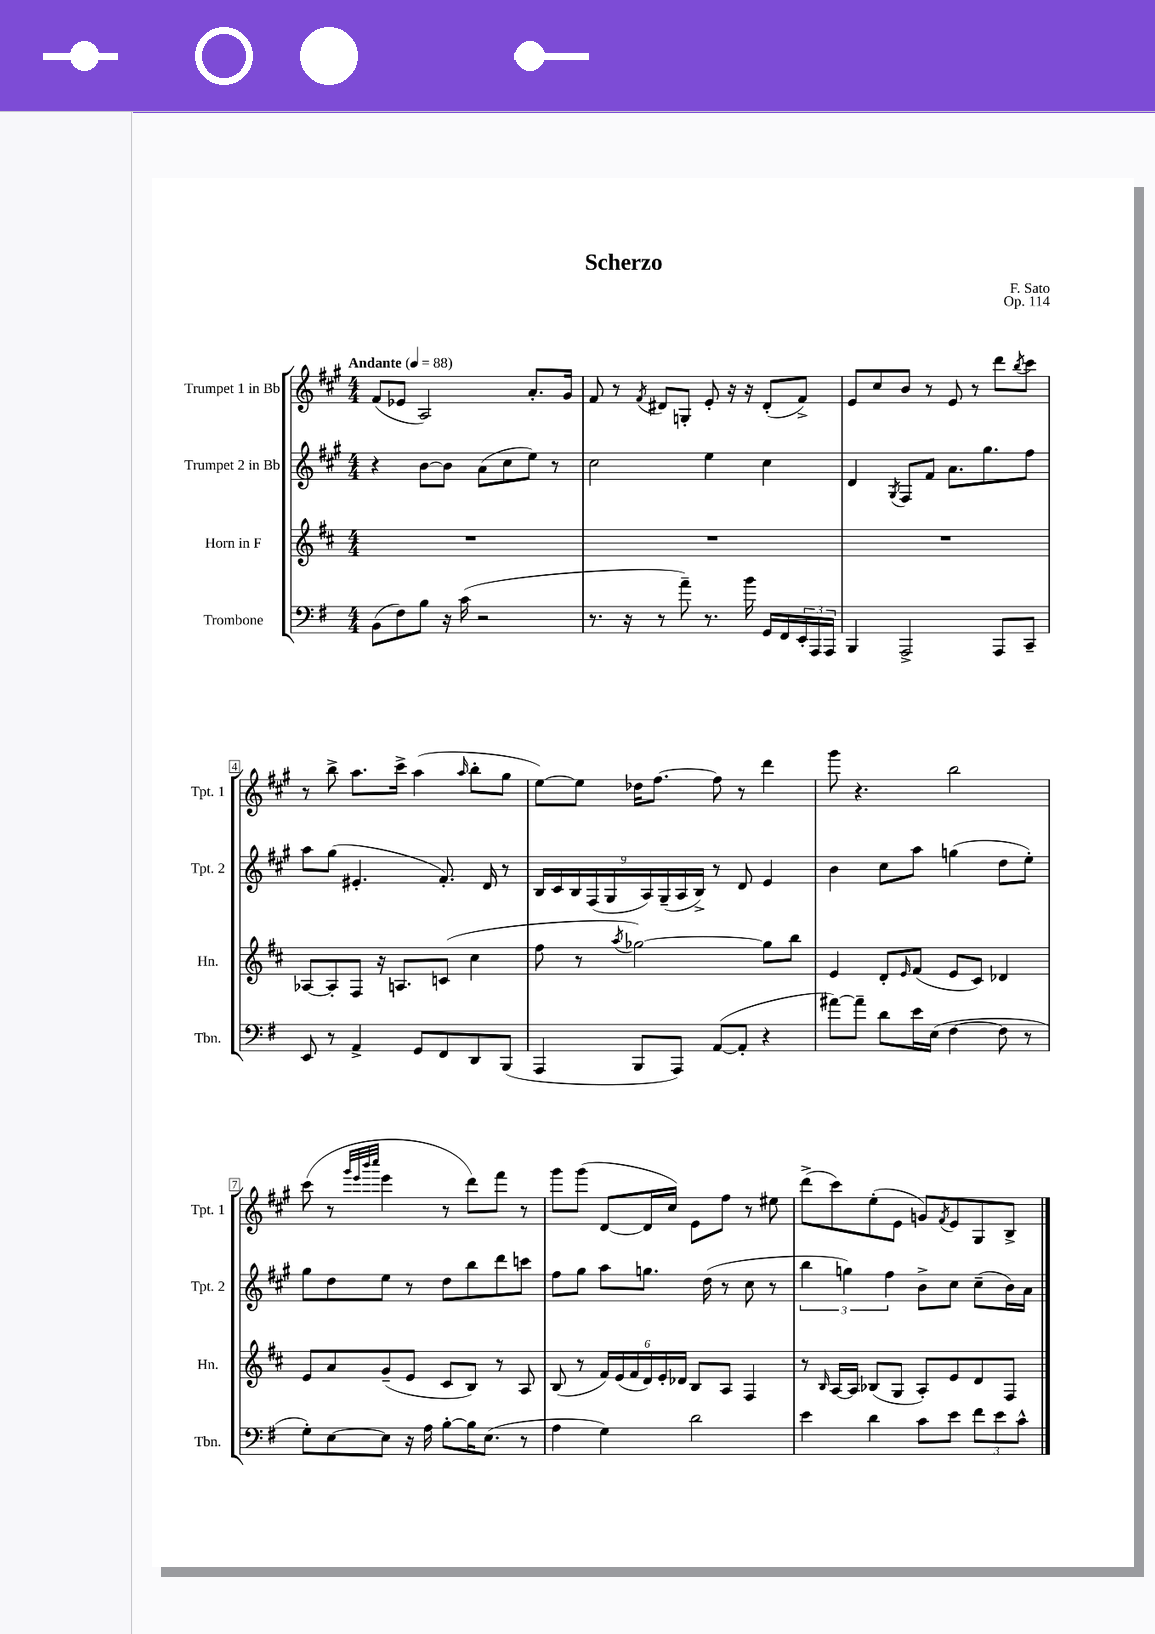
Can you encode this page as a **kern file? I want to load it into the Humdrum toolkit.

**kern	**kern	**kern	**kern
*staff4	*staff3	*staff2	*staff1
*clefF4	*clefG2	*clefG2	*clefG2
*k[f#]	*k[f#c#]	*k[f#c#g#]	*k[f#c#g#]
*M4/4	*M4/4	*M4/4	*M4/4
*MM88	*MM88	*MM88	*MM88
(8BB\L	1r	4r	(8f#/L
8F#\)	.	.	8e-/J
8B\J	.	[8b\L	2A/)
16r	.	8b\]J	.
(16c\	.	.	.
2r	.	(8a\L	.
.	.	8cc#\	.
.	.	8ee\J)	8.a'/L
.	.	8r	.
.	.	.	16g#/Jk
=	=	=	=
8.r	1r	2cc#\	8f#/
.	.	.	8r
16r	.	.	.
.	.	.	8qf#/
8r	.	.	8d#/L
8a~\)	.	.	8G'/J
8.r	.	4ee\	8e'/
.	.	.	16r
16b\	.	.	16r
16GG/LL	.	4cc#\	(8d#'/L
16FF#/	.	.	.
24EE'/	.	.	8f#^/J)
24AAA/	.	.	.
24AAA/JJ	.	.	.
=	=	=	=
4BBB/	1r	4d/	8e/L
.	.	.	8cc#/
.	.	8qG#/	.
2AAA^/	.	8F#/L	8b/J
.	.	8f#/J	8r
.	.	8.a\L	8e/
.	.	.	8r
.	.	8.gg#\	.
8AAA/L	.	.	8ddd\L
.	.	.	8qbb/
8CC~/J	.	8ff#\J	8ccc#\J
=	=	=	=
8EE/	[8A-/L	8aa\L	8r
8r	8A-'/]	(8gg#\J	8bb^\
4AA^/	8F#/J	4.e#'/	8.aa\L
.	16r	.	.
.	8.A/L	.	16ccc#^\Jk
8GG/L	.	.	(4aa\
8FF#/	(8c/J	8.f#'/)	.
.	.	.	16qqaa/
8DD/	4cc#\	.	8bb'\L
.	.	16d/	.
(8BBB/J	.	8r	8gg#\J
=	=	=	=
4AAA/	8ff#\	18B/LL	[8ee\L)
.	.	18c#/	.
.	.	18B/	.
.	8r	.	8ee\]J
.	.	(18F#/	.
.	.	18G#/	.
.	8qaa/	.	.
8BBB/L	[2gg-\)	.	16dd-\LK
.	.	18A/)	.
.	.	.	[8.ff#\J
.	.	(18G#~/	.
8AAA/J)	.	.	.
.	.	18A/	.
.	.	18B^/JJ)	.
([8AA/L	.	8r	8ff#\]
8AA'/]J	.	8d/	8r
4r	8gg-\]L	4e/	4ddd\
.	8bb\J	.	.
=	=	=	=
[8a#\L)	4e/	4b\	8ggg#\
8a#~\]J	.	.	4.r
8d\L	8d'/L	8cc#\L	.
.	16qqe/	.	.
16e\L	(8f#/J	8aa\J	.
(16E\JJ	.	.	.
[4F#\	8e/L	(4gg\	2bb\
.	8c#/J)	.	.
8F#\]	4d-/	8dd\L	.
8r	.	8ee'\J)	.
=	=	=	=
8G'\L)	8e/L	8gg#\L	(8ccc#\
[8E\	8a/	8dd\	8r
.	.	.	32qqggg#/LLL
.	.	.	32qqeee/
.	.	.	32qqbbb/
.	.	.	32qqcccc#/JJJ
8E\]J	(8g~/	8ee\J	4eee\
16r	8e/J	8r	.
16A\	.	.	.
[8B'\L	8c#/L	8dd\L	8r
16B\]K	8B/J)	8bb\	8ddd\L)
(8.E\J	.	.	.
.	8r	8ddd\	8fff#\J
8r	8A/	8ccc\J	8r
=	=	=	=
4A\	(8B/	8ff#\L	8ggg#\L
.	8r	8gg#\J	(8ggg#\J
4G\)	24f#/LL)	8aa\L	[8d/L
.	(24e/	.	.
.	24f#/	.	.
.	24d/)	8.gg\J	16d/]L
.	24e'/	.	.
.	.	.	16cc#/JJ)
.	24d-/JJ	.	.
2d\	8B/L	.	8e\L
.	.	(16dd\	.
.	8A/J	8r	8ff#\J
.	4F#/	8cc#\	8r
.	.	8r	8ee#\
=	=	=	=
4e\	8r	6bb\	(8ddd^\L
.	16qqB/	.	.
.	[16A/LL	.	8ccc#\)
.	.	6gg\)	.
.	16A/]JJ	.	.
4d\	(8B-/L	.	(8ee'\
.	.	6ff#\	.
.	8G/J	.	8e\J
8c\L	8A'/L)	8b^\L	8g/L)
.	.	.	8qf#/
8e\J	8e/	8cc#\J	8e/
12f#\L	8d/	(8cc#~\L	8G#/
12e\	.	.	.
.	8F#/J	16b\L)	8B^/J
12c^^\J	.	.	.
.	.	16a\JJ	.
==	==	==	==
*-	*-	*-	*-
